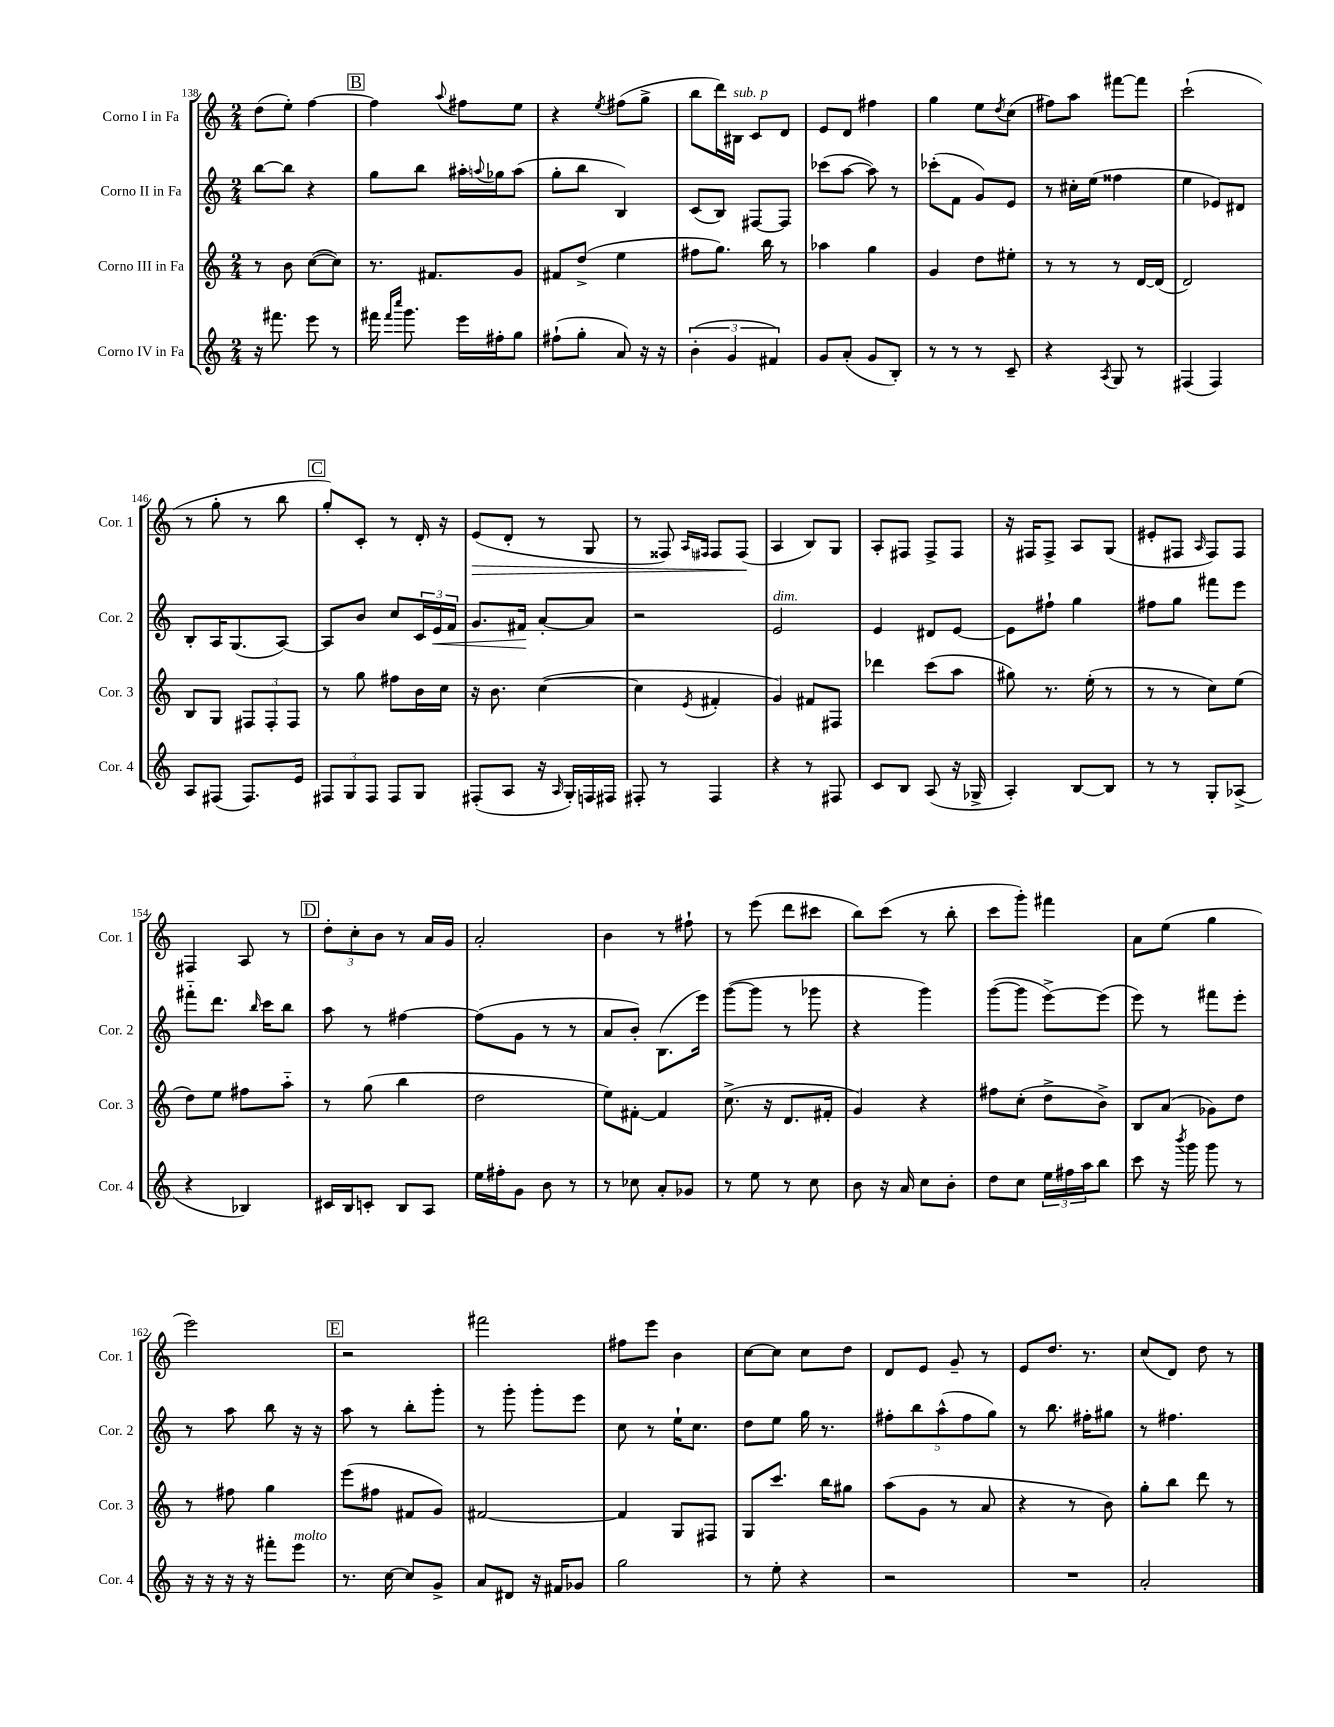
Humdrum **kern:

**kern	**kern	**kern	**kern
*staff4	*staff3	*staff2	*staff1
*clefG2	*clefG2	*clefG2	*clefG2
*k[]	*k[]	*k[]	*k[]
*M2/4	*M2/4	*M2/4	*M2/4
16r	8r	[8bb	(8dd
8.fff#	.	.	.
.	8b	8bb]	8ee')
8eee	([8cc	4r	[4ff
8r	8cc])	.	.
=	=	=	=
16fff#	8.r	8gg	4ff]
16qqfff#	.	.	.
16qqcccc	.	.	.
8.ggg	.	.	.
.	.	8bb	.
.	8.f#	.	.
.	.	.	8qqaa
16eee	.	16aa#'	8ff#
.	.	8qqaa	.
16ff#'	.	16gg-	.
8gg	8g	(8aa	8ee
=	=	=	=
(8ff#`	8f#	8gg'	4r
8gg'	(8dd^	8bb	.
.	.	.	8qee
8a)	4ee	4B)	(8ff#
16r	.	.	8gg^
16r	.	.	.
=	=	=	=
(6b'	8ff#	(8c	8bb
.	8.gg)	8B)	16ddd)
6g	.	.	.
.	.	.	16B#
.	.	[8F#	8c
.	16bb	.	.
6f#)	.	.	.
.	8r	8F#]	8d
=	=	=	=
8g	4aa-	(8ccc-	8e
(8a'	.	[8aa	8d
8g	4gg	8aa])	4ff#
8B')	.	8r	.
=	=	=	=
8r	4g	(8ccc-'	4gg
8r	.	8f	.
8r	8dd	8g)	8ee
.	.	.	8qdd
8c~	8ee#'	8e	(8cc
=	=	=	=
4r	8r	8r	8ff#)
.	8r	16cc#'	8aa
.	.	(16ee	.
8qA	.	.	.
8G	8r	4ff##	[8fff#
8r	[16d	.	8fff#]
.	(16d]	.	.
=	=	=	=
(4F#	2d)	4ee	(2ccc`
4F#)	.	8e-)	.
.	.	8d#	.
=	=	=	=
8A	8B	8B'	8r
(8F#	8G	16A	8gg'
.	.	(8.G	.
8.F#)	12F#	.	8r
.	12F#'	.	.
.	.	[8A)	8bb
.	12F#	.	.
16e	.	.	.
=	=	=	=
12F#	8r	8A]	8gg')
12G	.	.	.
.	8gg	8b	8c'
12F#	.	.	.
8F#	8ff#	8cc	8r
8G	16b	24c	16d'
.	.	24e	.
.	16cc	.	16r
.	.	24f	.
=	=	=	=
(8F#'	16r	8.g	(8e
.	8.b	.	.
8A	.	.	8d'
.	.	16f#	.
16r	([4cc	[8a'	8r
16qqA	.	.	.
16G')	.	.	.
16F	.	8a]	8G
16F#	.	.	.
=	=	=	=
8F#'	4cc]	2r	8r
8r	.	.	8F##)
.	.	.	16qqA
.	8qe	.	16qqF#
4F#	4f#'	.	8F#
.	.	.	(8F#
=	=	=	=
4r	4g)	2e	4A
8r	8f#	.	8B)
8F#	8F#	.	8G
=	=	=	=
8c	4ddd-	4e	8A'
8B	.	.	8F#
(8A	(8ccc	8d#	8F#^
16r	8aa	[8e	8F#
16G-^	.	.	.
=	=	=	=
4A')	8gg#)	8e]	16r
.	.	.	16F#
.	8.r	8ff#`	8F#^
[8B	.	4gg	8A
.	(16ee'	.	.
8B]	8r	.	(8G
=	=	=	=
8r	8r	8ff#	8e#'
8r	8r	8gg	8F#
.	.	.	16qqA
8G'	8cc)	8fff#	8F#)
(8A-^	(8ee	8eee	8F#
=	=	=	=
4r	8dd)	8fff#'~	4F#
.	8ee	8.ddd	.
4B-)	8ff#	.	8A
.	.	16qqbb	.
.	.	16ccc	.
.	8aa'~	8bb	8r
=	=	=	=
16c#	8r	8aa	12dd'
16B	.	.	.
.	.	.	12cc'
8c'	(8gg	8r	.
.	.	.	12b
8B	4bb	[4ff#	8r
8A	.	.	16a
.	.	.	16g
=	=	=	=
16ee	2dd	(8ff#]	2a'
16ff#'	.	.	.
8g	.	8g	.
8b	.	8r	.
8r	.	8r	.
=	=	=	=
8r	8ee)	8a	4b
8cc-	[8f#'	8b')	.
8a'	4f#]	(8.B	8r
8g-	.	.	8ff#`
.	.	16eee)	.
=	=	=	=
8r	(8.cc^	([8ggg	8r
8ee	.	8ggg]	(8eee
.	16r	.	.
8r	8.d	8r	8ddd
8cc	.	8ggg-	8ccc#
.	16f#'	.	.
=	=	=	=
8b	4g)	4r	8bb)
16r	.	.	(8ccc
16a	.	.	.
8cc	4r	4ggg)	8r
8b'	.	.	8bb'
=	=	=	=
8dd	8ff#	([8ggg	8ccc
8cc	(8cc'	8ggg]	8ggg')
24ee	8dd^	[8eee^)	4fff#
24ff#	.	.	.
24aa	.	.	.
8bb	8b^)	(8eee]	.
=	=	=	=
8ccc	8B	8eee)	8a
16r	(8a	8r	(8ee
8qbbb	.	.	.
16ggg	.	.	.
8ggg	8g-)	8fff#	4gg
8r	8dd	8eee'	.
=	=	=	=
16r	8r	8r	2eee)
16r	.	.	.
16r	8ff#	8aa	.
16r	.	.	.
8fff#'	4gg	8bb	.
8eee	.	16r	.
.	.	16r	.
=	=	=	=
8.r	(8eee	8aa	2r
.	8ff#	8r	.
[16cc	.	.	.
8cc]	8f#	8bb'	.
8g^	8g)	8ggg'	.
=	=	=	=
8a	[2f#	8r	2fff#
8d#	.	8ggg'	.
16r	.	8ggg'	.
16f#	.	.	.
8g-	.	8eee	.
=	=	=	=
2gg	4f#]	8cc	8ff#
.	.	8r	8eee
.	8G	16ee`	4b
.	.	8.cc	.
.	8F#	.	.
=	=	=	=
8r	8G	8dd	[8cc
8ee'	8.ccc	8ee	8cc]
4r	.	16gg	8cc
.	16bb	8.r	.
.	8gg#	.	8dd
=	=	=	=
2r	(8aa	10ff#'	8d
.	.	10bb	.
.	8g	.	8e
.	.	(10aa^^	.
.	8r	.	8g~
.	.	10ff#	.
.	8a	.	8r
.	.	10gg)	.
=	=	=	=
2r	4r	8r	8e
.	.	8.bb	8.dd
.	8r	.	.
.	.	16ff#'	8.r
.	8b)	8gg#	.
=	=	=	=
2a'	8gg'	8r	(8cc
.	8bb	4.ff#	8d)
.	8ddd	.	8dd
.	8r	.	8r
==	==	==	==
*-	*-	*-	*-
